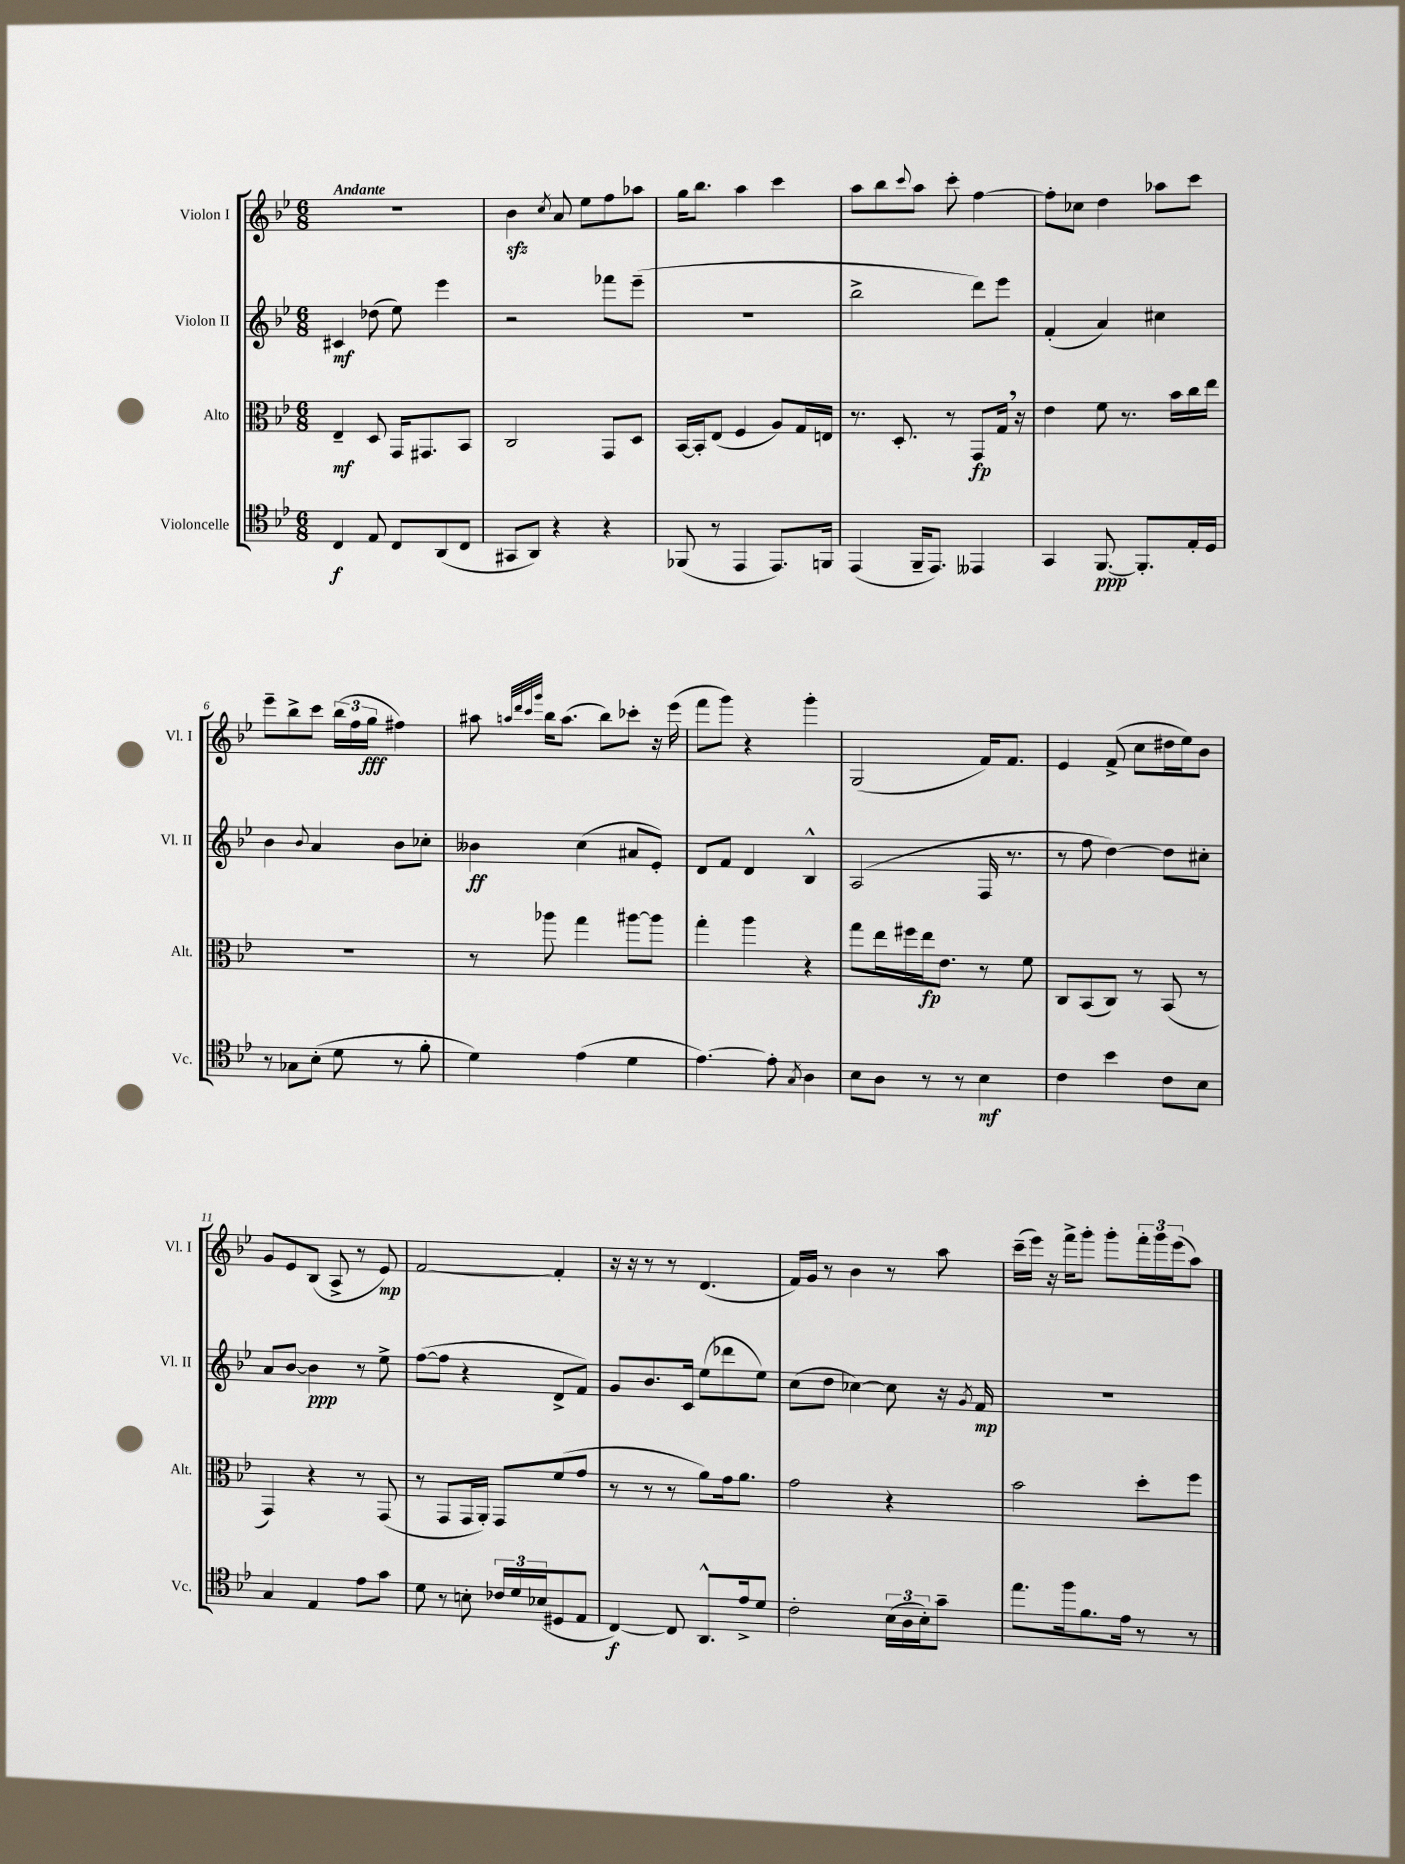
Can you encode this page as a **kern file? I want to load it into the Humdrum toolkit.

**kern	**kern	**kern	**kern
*staff4	*staff3	*staff2	*staff1
*clefC4	*clefC3	*clefG2	*clefG2
*k[b-e-]	*k[b-e-]	*k[b-e-]	*k[b-e-]
*M6/8	*M6/8	*M6/8	*M6/8
4C/	4E-~/	4c#/	2.r
8E-/	8D/	(8dd-\	.
8C/L	16GG/LK	8ee-\)	.
.	8.GG#/	.	.
(8AA/	.	4eee-\	.
8C/J	8BB-/J	.	.
=	=	=	=
8GG#/L	2C/	2r	4b-\
8AA/J)	.	.	.
.	.	.	8qcc/
4r	.	.	8a/
.	.	.	8ee-\L
4r	8GG/L	8fff-\L	8ff\
.	8D/J	(8eee-~\J	8aa-\J
=	=	=	=
(8FF-/	[16BB-/LL	2.r	16gg\LK
.	16BB-'/]J	.	8.bb-\J
8r	(8E-/J	.	.
4EE-/	4F/	.	4aa\
8.EE-/L)	8A/L)	.	4ccc\
.	16G/L	.	.
16FF/Jk	16E/JJ	.	.
=	=	=	=
(4EE-/	8.r	2bb-^\	8aa\L
.	.	.	8bb-\
.	8.D'/	.	.
.	.	.	8qqccc/
16FF~/LK	.	.	8aa\J
8.EE-/J)	.	.	.
.	8r	.	8ccc'\
4EE--/	8GG/L	8ddd\L)	[4ff\
.	16G/Jk	8eee-\J	.
.	16r	.	.
=	=	=	=
4GG/	4e-\	(4f'/	8ff'\]L
.	.	.	8cc-\J
[8.FF/	8f\	4a/)	4dd\
.	8.r	.	.
8.FF'/]L	.	.	.
.	.	4cc#\	8aa-\L
.	16b-\LL	.	.
16E-'/L	16cc\	.	8ccc\J
16D/JJ	16ee-\JJ	.	.
=	=	=	=
8r	2.r	4b-\	8eee-~\L
8G-\L	.	.	8bb-^\
.	.	8qqb-/	.
(8B-'\J	.	4a/	8ccc\J
8d\	.	.	(24bb-\LL
.	.	.	24ff\
.	.	.	24gg\JJ
8r	.	8b-\L	4ff#\)
8f'\	.	8cc-'\J	.
=	=	=	=
4d\)	8r	4b--\	8aa#\
.	.	.	32qqaa/LLL
.	.	.	32qqddd/
.	.	.	32qqccc/
.	.	.	32qqggg/JJJ
.	8aa-\	.	16bb-\LK
.	.	.	(8.aa\J
(4e-\	4gg\	(4cc\	.
.	.	.	8bb-\L)
4d\	[8aa#\L	8a#/L	8ccc-'\J
.	8aa#\]J	8e-'/J)	16r
.	.	.	(16eee-\
=	=	=	=
[4.e-\)	4gg'\	8d/L	8fff\L
.	.	8f/J	8ggg\J)
.	4aa\	4d/	4r
8e-'\]	.	.	.
8qG/	.	.	.
4A\	4r	4B-^^/	4ggg'\
=	=	=	=
8B-\L	8gg\L	(2A/	(2G/
8A\J	16ee-\L	.	.
.	16ff#\	.	.
8r	16ee-\J	.	.
.	8.e-\J	.	.
8r	.	.	.
4B-\	8r	16F/	16f/LK)
.	.	8.r	8.f/J
.	8f\	.	.
=	=	=	=
4c\	8C/L	8r	4e-/
.	(8BB-/	8ff\	.
4b-\	8C/J)	[4dd\)	(8f^/
.	8r	.	8cc\L
8c\L	(8BB-/	8dd\]L	16dd#\L
.	.	.	16ee-\J)
8B-\J	8r	8cc#'\J	8b-\J
=	=	=	=
4G/	4GG/)	8a/L	8g/L
.	.	[8b-/J	8e-/
4E-/	4r	4b-\]	(8B-/J
.	.	.	8A^/
8e-\L	8r	8r	8r
8g\J	(8GG/	8ee-^\	8e-/)
=	=	=	=
8d\	8r	([8ff\L	[2f/
8r	8GG/L	8ff\]J	.
8B'\	16GG/L	4r	.
.	16AA'/JJ)	.	.
24c-/LL	8GG/L	.	.
24d/	.	.	.
(24B-/J	.	.	.
8D#/	(8f/	8d^/L	4f'/]
8E-/J	8g/J	8f/J)	.
=	=	=	=
[4C/)	8r	8g/L	16r
.	.	.	16r
.	8r	8.b-/	8r
8C/]	8r	.	8r
.	.	16c/Jk	.
8.AA^^/L	8a\L)	(8ee-\L	(4.d/
.	16g\k	8ddd-\	.
16e-^/k	8.a\J	.	.
8d/J	.	8ee-\J)	.
=	=	=	=
2c'\	2g\	(8cc\L	16f/LL)
.	.	.	16g/JJ
.	.	8dd\J	8r
.	.	[4cc-\)	4b-\
(24B-\LL	4r	8cc-\]	8r
24A\	.	.	.
24B-'\J)	.	.	.
8g~\J	.	16r	8aa\
.	.	8qg/	.
.	.	16f/	.
=	=	=	=
8.ee-\L	2b-\	2.r	(16ccc~\LL
.	.	.	16eee-\JJ)
.	.	.	16r
16ff\k	.	.	16fff^\LK
8.f\	.	.	8ggg'\J
.	.	.	8ggg'\L
16e-\Jk	.	.	.
8r	8dd'\L	.	24fff'\L
.	.	.	24ggg\
.	.	.	(24eee-\J
8r	8ff\J	.	8aa\J)
==	==	==	==
*-	*-	*-	*-
